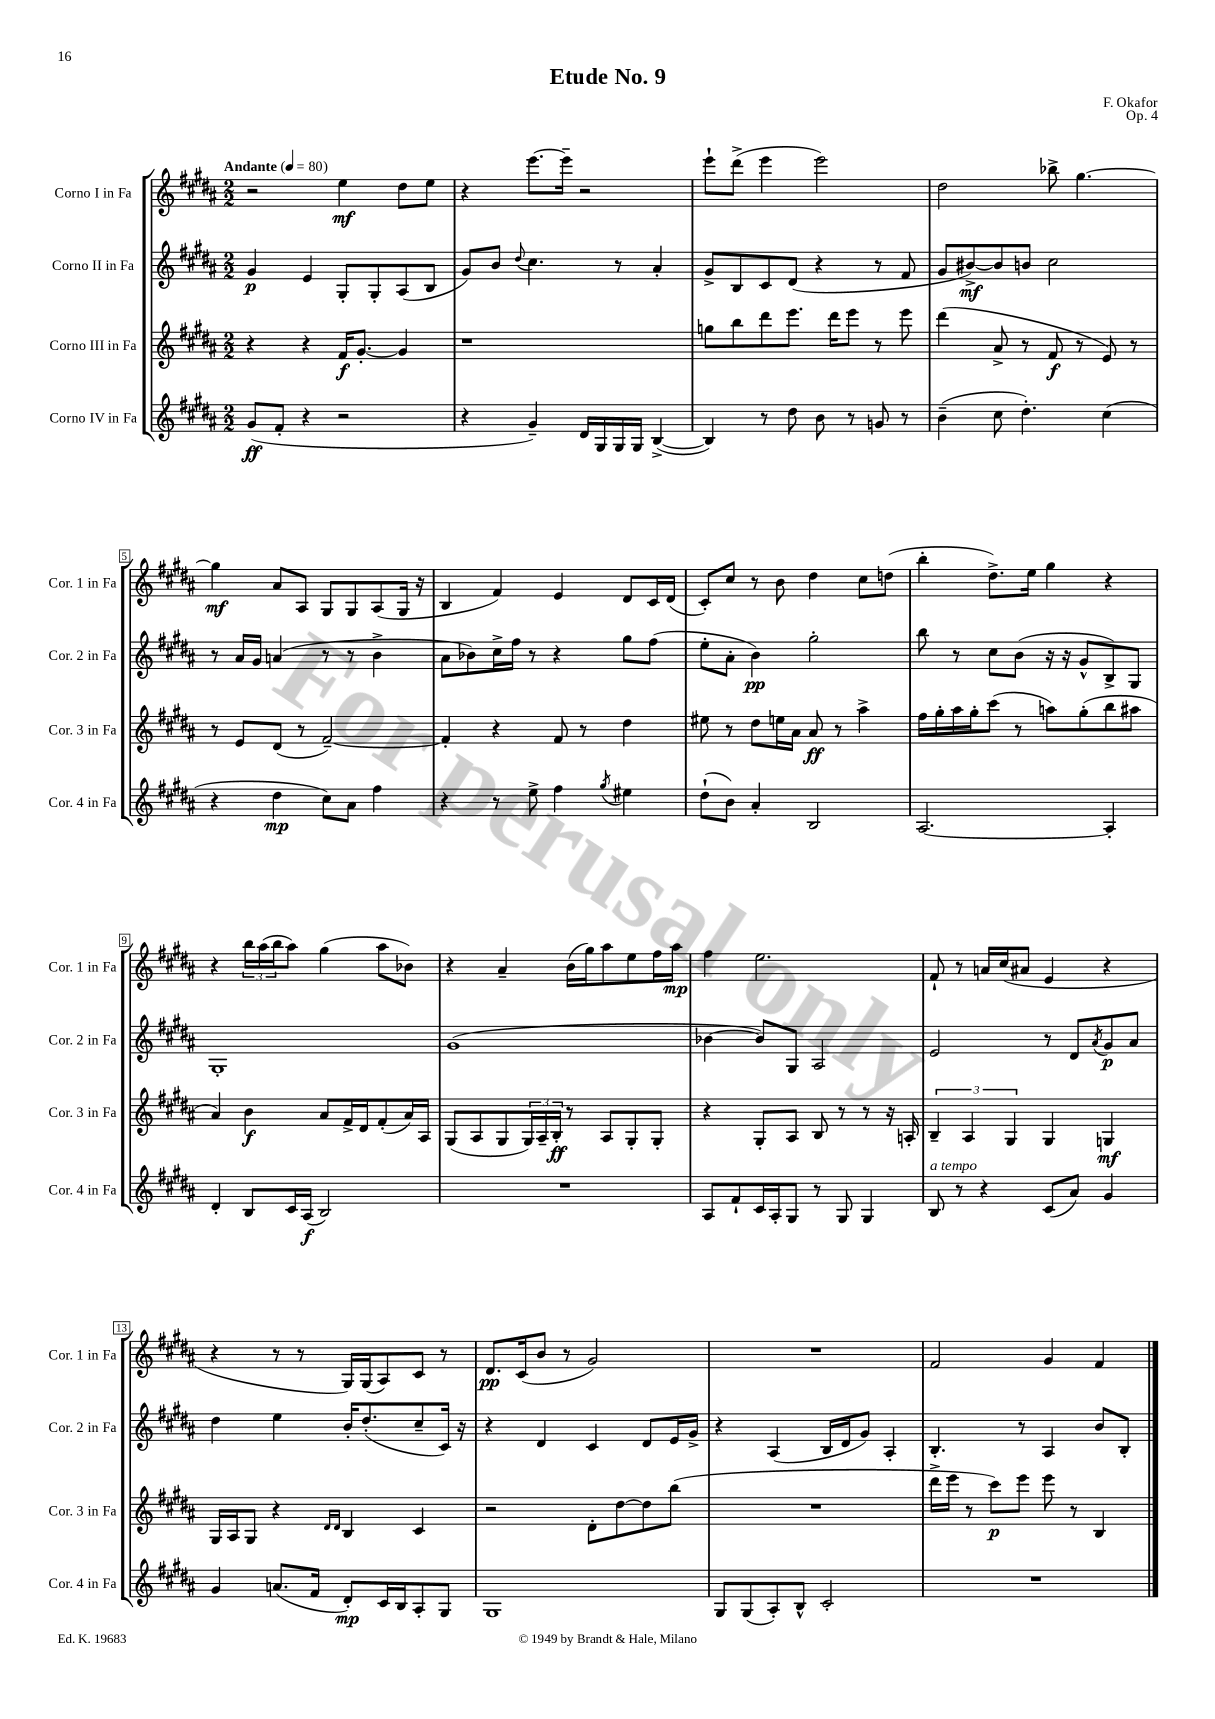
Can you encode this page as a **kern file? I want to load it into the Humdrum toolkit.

**kern	**dynam	**kern	**dynam	**kern	**dynam	**kern	**dynam
*part4	*part4	*part3	*part3	*part2	*part2	*part1	*part1
*staff4	*staff4	*staff3	*staff3	*staff2	*staff2	*staff1	*staff1
*I"Corno IV in Fa	*	*I"Corno III in Fa	*	*I"Corno II in Fa	*	*I"Corno I in Fa	*
*I'Cor. 4 in Fa	*	*I'Cor. 3 in Fa	*	*I'Cor. 2 in Fa	*	*I'Cor. 1 in Fa	*
*clefG2	*	*clefG2	*	*clefG2	*	*clefG2	*
*k[f#c#g#d#a#]	*	*k[f#c#g#d#a#]	*	*k[f#c#g#d#a#]	*	*k[f#c#g#d#a#]	*
*M2/2	*	*M2/2	*	*M2/2	*	*M2/2	*
*MM80	*	*MM80	*	*MM80	*	*MM80	*
=1	=1	=1	=1	=1	=1	=1	=1
!	!	!	!	!	!	!LO:TX:a:B:t=Andante	!
(8g#/L	ff	4r	.	4g#/	p	2r	.
8f#'/J	.	.	.	.	.	.	.
4r	.	4r	.	4e/	.	.	.
2r	.	16f#/KL	f	8G#'/L	.	4ee\	mf
.	.	[8.g#'/J	.	.	.	.	.
.	.	.	.	8G#'/	.	.	.
.	.	4g#/]	.	(8A#/	.	8dd#\L	.
.	.	.	.	8B/J	.	8ee\J	.
=2	=2	=2	=2	=2	=2	=2	=2
4r	.	1r	.	8g#/L)	.	4r	.
.	.	.	.	8b/J	.	.	.
.	.	.	.	8qqdd#/	.	.	.
4g#~/)	.	.	.	4.cc#\	.	[8.eee\L	.
.	.	.	.	.	.	16eee~\Jk]	.
16d#/LL	.	.	.	.	.	2r	.
16G#/	.	.	.	.	.	.	.
16G#/	.	.	.	8r	.	.	.
16G#/JJ	.	.	.	.	.	.	.
([4B^/	.	.	.	4a#'/	.	.	.
=3	=3	=3	=3	=3	=3	=3	=3
4B/])	.	8ggn\L	.	8g#^/L	.	8eee`\L	.
.	.	8bb\	.	8B/	.	(8ddd#^\J	.
8r	.	8ddd#\	.	8c#/	.	4eee\	.
8dd#\	.	8.eee\J	.	(8d#/J	.	.	.
8b\	.	.	.	4r	.	2eee\)	.
.	.	16ddd#\KL	.	.	.	.	.
8r	.	8eee\J	.	.	.	.	.
8gn/	.	8r	.	8r	.	.	.
8r	.	8eee\	.	8f#/	.	.	.
=4	=4	=4	=4	=4	=4	=4	=4
(4b~\	.	(4ddd#\	.	8g#/L	.	2dd#\	.
.	.	.	.	[8b#X^/)	mf	.	.
8cc#\	.	8a#^/	.	8b#/]	.	.	.
4.dd#'\)	.	8r	.	8bn/J	.	.	.
.	.	8f#/	f	2cc#\	.	8bb-X^\	.
.	.	8r	.	.	.	[4.gg#\	.
(4cc#\	.	8e/)	.	.	.	.	.
.	.	8r	.	.	.	.	.
!!LO:LB:g=z
=5	=5	=5	=5	=5	=5	=5	=5
4r	.	8r	.	8r	.	4gg#\]	mf
.	.	8e/L	.	16a#/LL	.	.	.
.	.	.	.	16g#/JJ	.	.	.
4dd#\	mp	(8d#/J	.	(4an/	.	8a#/L	.
.	.	8r	.	.	.	8A#/J	.
8cc#\L)	.	[2f#~/)	.	8r	.	8G#/L	.
8a#\J	.	.	.	8r	.	8G#/	.
4ff#\	.	.	.	4b^\	.	(8A#/	.
.	.	.	.	.	.	16G#/Jk	.
.	.	.	.	.	.	16r	.
=6	=6	=6	=6	=6	=6	=6	=6
4r	.	4f#'/]	.	8a#\L	.	4B/	.
.	.	.	.	8b-X\)	.	.	.
8r	.	4r	.	16cc#^\L	.	4f#/)	.
.	.	.	.	16ff#\JJ	.	.	.
8ee^\	.	.	.	8r	.	.	.
4ff#\	.	8f#/	.	4r	.	4e/	.
.	.	8r	.	.	.	.	.
8qgg#/	.	.	.	.	.	.	.
4ee#X\	.	4dd#\	.	8gg#\L	.	8d#/L	.
.	.	.	.	(8ff#\J	.	16c#/L	.
.	.	.	.	.	.	(16d#/JJ	.
=7	=7	=7	=7	=7	=7	=7	=7
(8dd#`\L	.	8ee#X\	.	8ee'\L	.	8c#'/L)	.
8b\J)	.	8r	.	8a#'\J	.	8cc#/J	.
4a#'/	.	8dd#\L	.	4b\)	pp	8r	.
.	.	16een\L	.	.	.	8b\	.
.	.	16a#\JJ	.	.	.	.	.
2B/	.	8a#/	ff	2gg#'\	.	4dd#\	.
.	.	8r	.	.	.	.	.
.	.	4aa#^\	.	.	.	8cc#\L	.
.	.	.	.	.	.	(8ddn\J	.
=8	=8	=8	=8	=8	=8	=8	=8
[2.A#/	.	16ff#\LL	.	8bb\	.	4bb'\	.
.	.	16gg#'\	.	.	.	.	.
.	.	16aa#\	.	8r	.	.	.
.	.	16gg#'\J	.	.	.	.	.
.	.	(8ccc#\J	.	8cc#\L	.	8.dd#^\L)	.
.	.	8r	.	(8b\J	.	.	.
.	.	.	.	.	.	16ee\Jk	.
.	.	8aan\L)	.	16r	.	4gg#\	.
.	.	.	.	16r	.	.	.
.	.	(8gg#'\	.	8g#^^/L	.	.	.
4A#'/]	.	8bb\	.	8B^/)	.	4r	.
.	.	8aa#X\J	.	8G#/J	.	.	.
!!LO:LB:g=z
=9	=9	=9	=9	=9	=9	=9	=9
4d#'/	.	4a#/)	.	1G#'	.	4r	.
8B/L	.	4b\	f	.	.	24bb\LL	.
.	.	.	.	.	.	(24aa#\	.
.	.	.	.	.	.	24bb\J	.
16c#/L	.	.	.	.	.	8aa#\J)	.
(16A#/JJ	f	.	.	.	.	.	.
2B/)	.	8a#/L	.	.	.	(4gg#\	.
.	.	16f#^/L	.	.	.	.	.
.	.	16d#/J	.	.	.	.	.
.	.	(8f#'/	.	.	.	8aa#\L	.
.	.	16a#/L)	.	.	.	8b-X\J)	.
.	.	16A#/JJ	.	.	.	.	.
=10	=10	=10	=10	=10	=10	=10	=10
1r	.	(8G#/L	.	(1g#	.	4r	.
.	.	8A#/	.	.	.	.	.
.	.	8G#/	.	.	.	4a#~/	.
.	.	24G#/L)	.	.	.	.	.
.	.	24A#~/	.	.	.	.	.
.	.	24B'/JJ	ff	.	.	.	.
.	.	8r	.	.	.	(16b\LL	.
.	.	.	.	.	.	16gg#\J)	.
.	.	8A#/L	.	.	.	8aa#\	.
.	.	8G#'/	.	.	.	8ee\	.
.	.	8G#'/J	.	.	.	16ff#\L	.
.	.	.	.	.	.	16aa#\JJ	mp
=11	=11	=11	=11	=11	=11	=11	=11
8A#/L	.	4r	.	[4b-X\	.	4ff#\	.
8f#`/	.	.	.	.	.	.	.
16c#/L	.	8G#'/L	.	8b-/L])	.	2.ee\	.
16A#'/J	.	.	.	.	.	.	.
8G#/J	.	8A#/J	.	8G#/J	.	.	.
8r	.	8B/	.	2A#/	.	.	.
8G#/	.	8r	.	.	.	.	.
4G#/	.	8r	.	.	.	.	.
.	.	16r	.	.	.	.	.
.	.	16An'/	.	.	.	.	.
=12	=12	=12	=12	=12	=12	=12	=12
!LO:TX:a:i:t=a tempo	!	!	!	!	!	!	!
8B/	.	6B~/	.	2e/	.	8f#`/	.
8r	.	.	.	.	.	8r	.
.	.	6A#/	.	.	.	.	.
4r	.	.	.	.	.	16an/LL	.
.	.	.	.	.	.	(16cc#/J	.
.	.	6G#/	.	.	.	.	.
.	.	.	.	.	.	8a#X/J	.
(8c#/L	.	4G#/	.	8r	.	4e/	.
8a#/J)	.	.	.	8d#/L	.	.	.
.	.	.	.	8qa#/	.	.	.
4g#/	.	4Gn/	mf	8g#/	p	4r	.
.	.	.	.	8a#/J	.	.	.
!!LO:LB:g=z
=13	=13	=13	=13	=13	=13	=13	=13
4g#/	.	16G#/LL	.	4dd#\	.	4r	.
.	.	16A#/J	.	.	.	.	.
.	.	8G#/J	.	.	.	.	.
(8.an/L	.	4r	.	4ee\	.	8r	.
.	.	.	.	.	.	8r	.
16f#/Jk	.	.	.	.	.	.	.
.	.	16qqd#/LL	.	.	.	.	.
.	.	16qqd#/JJ	.	.	.	.	.
8d#'/L)	mp	4B/	.	16b'/KL	.	16G#/LL)	.
.	.	.	.	(8.dd#'/	.	(16G#/J	.
16c#/L	.	.	.	.	.	8A#/)	.
16B/J	.	.	.	.	.	.	.
8A#'/	.	4c#/	.	8cc#~/	.	8c#/J	.
8G#/J	.	.	.	16c#/Jk)	.	8r	.
.	.	.	.	16r	.	.	.
=14	=14	=14	=14	=14	=14	=14	=14
1G#	.	2r	.	4r	.	8.d#/L	pp
.	.	.	.	.	.	(16c#/k	.
.	.	.	.	4d#/	.	8b/J	.
.	.	.	.	.	.	8r	.
.	.	8d#'\L	.	4c#/	.	2g#/)	.
.	.	[8dd#\	.	.	.	.	.
.	.	8dd#\]	.	8d#/L	.	.	.
.	.	(8bb\J	.	16e/L	.	.	.
.	.	.	.	16g#^/JJ	.	.	.
=15	=15	=15	=15	=15	=15	=15	=15
8G#/L	.	1r	.	4r	.	1r	.
(8G#/	.	.	.	.	.	.	.
8A#'/)	.	.	.	(4A#/	.	.	.
8B^^/J	.	.	.	.	.	.	.
2c#'/	.	.	.	16B/LL	.	.	.
.	.	.	.	16d#/J	.	.	.
.	.	.	.	8g#/J)	.	.	.
.	.	.	.	4A#'/	.	.	.
=16	=16	=16	=16	=16	=16	=16	=16
1r	.	16ddd#^\LL	.	4.B'/	.	2f#/	.
.	.	16eee\JJ	.	.	.	.	.
.	.	8r	.	.	.	.	.
.	.	8ccc#\L)	p	.	.	.	.
.	.	8eee\J	.	8r	.	.	.
.	.	8eee\	.	4A#/	.	4g#/	.
.	.	8r	.	.	.	.	.
.	.	4B/	.	8b/L	.	4f#/	.
.	.	.	.	8B'/J	.	.	.
==	==	==	==	==	==	==	==
*-	*-	*-	*-	*-	*-	*-	*-
